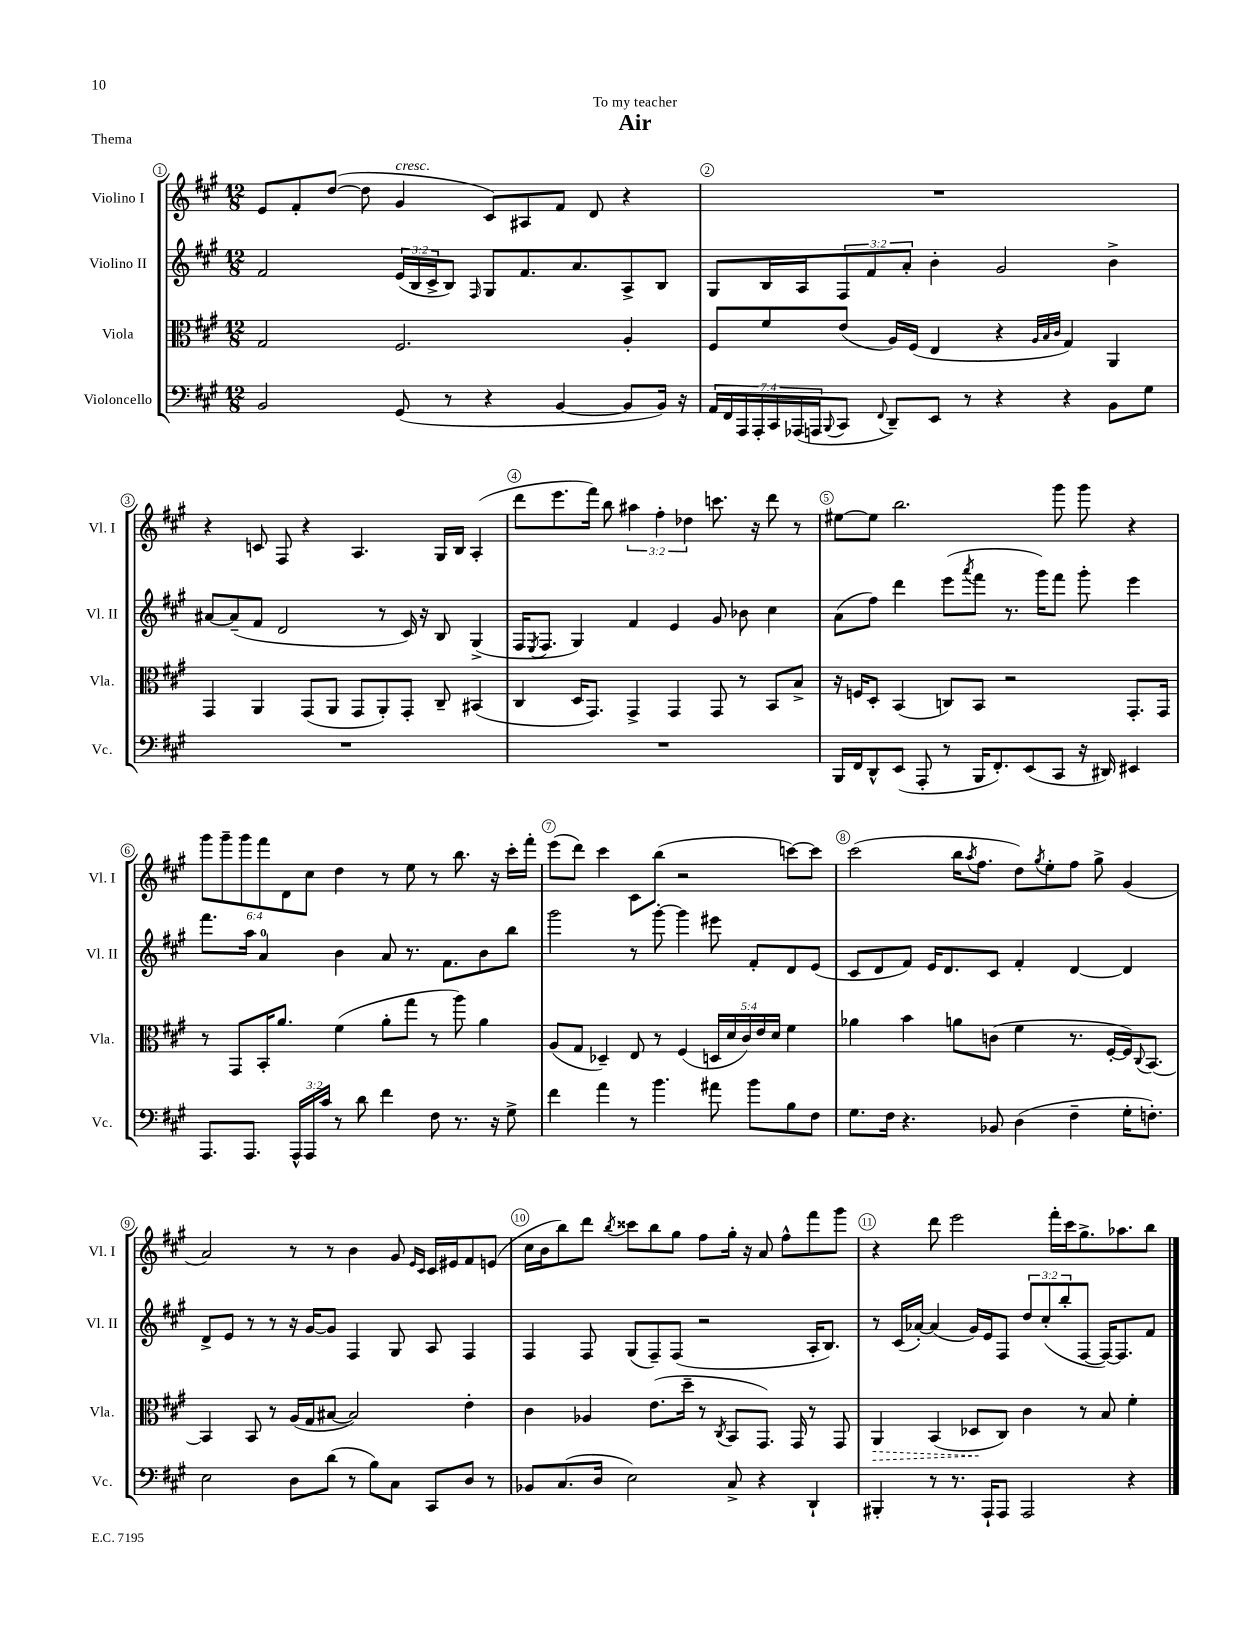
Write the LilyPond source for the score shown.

\header { title = "Air" dedication = "To my teacher" piece = "Thema" }
<<
\new StaffGroup <<
\new Staff = "s0" \with { instrumentName = "Violino I" shortInstrumentName = "Vl. I" } {
    \clef treble \key a \major \numericTimeSignature \time 12/8 \override Staff.TupletNumber.text = #tuplet-number::calc-fraction-text
    e'8 fis'8-. d''8~( d''8 gis'4^\markup { \italic "cresc." } cis'8) ais8 fis'8 d'8 r4 |
    R1. |
    r4 c'8 fis8 r4 a4. gis16 b16 a4-.( |
    d'''8 e'''8. fis'''16) b''8 \tuplet 3/2 { ais''4 fis''4-. des''4 } c'''8. r16 d'''8 r8 |
    eis''8~ eis''8 b''2. gis'''8 gis'''8 r4 |
    \tuplet 6/4 { gis'''8 gis'''8-- gis'''8 fis'''8 d'8 cis''8 } d''4 r8 e''8 r8 b''8. r16 cis'''16-. fis'''16-. |
    e'''8( d'''8) cis'''4 cis'8 b''8( r2 c'''8~) c'''8 |
    cis'''2( b''16 \acciaccatura { a''8 } fis''8. d''8) \acciaccatura { gis''8 } e''8-. fis''8 gis''8-> gis'4( |
    a'2) r8 r8 b'4 gis'8 \grace { e'16 cis'16 } cis'16 eis'16 fis'8 e'8( |
    cis''16 b'16 b''8) d'''8 \acciaccatura { b''8 } cisis'''8 b''8 gis''8 fis''8 gis''16-. r16 a'8 fis''8-^ fis'''8 gis'''8 |
    r4 d'''8 e'''2 fis'''16-. cis'''16 gis''8.-> aes''8. b''8 \bar "|." |
}
\new Staff = "s1" \with { instrumentName = "Violino II" shortInstrumentName = "Vl. II" } {
    \clef treble \key a \major \numericTimeSignature \time 12/8 \override Staff.TupletNumber.text = #tuplet-number::calc-fraction-text
    fis'2 \tuplet 3/2 { e'16( b16 cis'16-> } b8) \grace { fis16 } gis8 fis'8. a'8. a8-> b8 |
    gis8 b16 a16 \tuplet 3/2 { fis8 fis'8 a'8-. } b'4-. gis'2 b'4-> |
    ais'8~ ais'8--( fis'8 d'2 r8 cis'16) r16 b8 gis4->( |
    fis16 \acciaccatura { e8 } fis8. gis4) fis'4 e'4 gis'8 bes'8 cis''4 |
    a'8( fis''8) d'''4 e'''8( \acciaccatura { a'''8 } fis'''8 r8. gis'''16) fis'''8 gis'''8-. e'''4 |
    fis'''8. a''16 a'4-0 b'4 a'8 r8. fis'8. b'8 b''8 |
    gis'''2 r8 gis'''8~-. gis'''4 eis'''8 fis'8-. d'8 e'8( |
    cis'8 d'8 fis'8) e'16 d'8. cis'8 fis'4-. d'4~ d'4 |
    d'8-> e'8 r8 r8 r16 gis'16~ gis'8 fis4 gis8 a8 fis4 |
    fis4 fis8 gis8( fis8--) fis8( r2 a16-. b8.) |
    r8 cis'16( aes'16~-.) aes'4( gis'16) e'16 fis8 \tuplet 3/2 { d''8 cis''8-.( b''8-. } fis8~ fis16~) fis8. fis'8 \bar "|." |
}
\new Staff = "s2" \with { instrumentName = "Viola" shortInstrumentName = "Vla." } {
    \clef alto \key a \major \numericTimeSignature \time 12/8 \override Staff.TupletNumber.text = #tuplet-number::calc-fraction-text
    gis2 fis2. a4-. |
    fis8 fis'8 e'8( a16) fis16( e4 r4 \grace { a32 b32 cis'32 } gis4) a,4 |
    gis,4 a,4 gis,8( a,8 gis,8 a,8-.) gis,8-. cis8-- bis,4( |
    cis4 d16 gis,8.) gis,4-> gis,4 gis,8 r8 b,8 b8-> |
    r16 f16 d8-. b,4( c8) b,8 r2 gis,8.-. gis,16 |
    r8 gis,8 b,16-. a'8. fis'4( a'8-. gis''8 r8 a''8) a'4 |
    a8( gis8 des4--) e8 r8 fis4( \tuplet 5/4 { d16 d'16 cis'16) e'16 d'16 } fis'4 |
    aes'4 b'4 a'8 c'8( fis'4 r8. fis16~-. fis16) \appoggiatura { cis8 } b,8.~ |
    b,4 b,8 r8 a16( gis16 bis8~ bis2) e'4-. |
    cis'4 aes4 e'8.( d''16-- r8 \acciaccatura { cis8 } b,8 gis,8.) gis,16 r8 gis,8 |
    \once \override Hairpin.style = #'dashed-line a,4\> b,4( des8\! cis8) cis'4 r8 b8 fis'4-. \bar "|." |
}
\new Staff = "s3" \with { instrumentName = "Violoncello" shortInstrumentName = "Vc." } {
    \clef bass \key a \major \numericTimeSignature \time 12/8 \override Staff.TupletNumber.text = #tuplet-number::calc-fraction-text
    b,2 gis,8( r8 r4 b,4~ b,8 b,16) r16 |
    \tuplet 7/4 { a,16 fis,16 a,,16 a,,16-. cis,16 aes,,16( a,,16 } \appoggiatura { b,,8 } cis,8 \appoggiatura { fis,8 } d,8--) e,8 r8 r4 r4 b,8 gis8 |
    R1. |
    R1. |
    b,,16 fis,16 d,8-^ e,8( a,,8-. r8 b,,16 fis,8.-.) e,8( cis,8 r16 dis,16) eis,4 |
    a,,8. a,,8. \tuplet 3/2 { a,,16-^ a,,16 cis'16 } r8 d'8 fis'4 fis8 r8. r16 gis8-> |
    fis'4 a'4 r8 b'4. ais'8 b'8 b8 fis8 |
    gis8. fis16 r4. bes,8 d4( fis4-- gis16-. f8.-.) |
    e2 d8 d'8( r8 b8) cis8 cis,8 d8 r8 |
    bes,8 cis8.( d16 e2) cis8-> r4 d,4-! |
    bis,,4-. r8 r8. a,,16-! a,,8 a,,2 r4 \bar "|." |
}
>>
>>
\layout { \context { \Score \override BarNumber.break-visibility = ##(#f #t #t) barNumberVisibility = #all-bar-numbers-visible \override BarNumber.stencil = #(make-stencil-circler 0.1 0.3 ly:text-interface::print) } }
